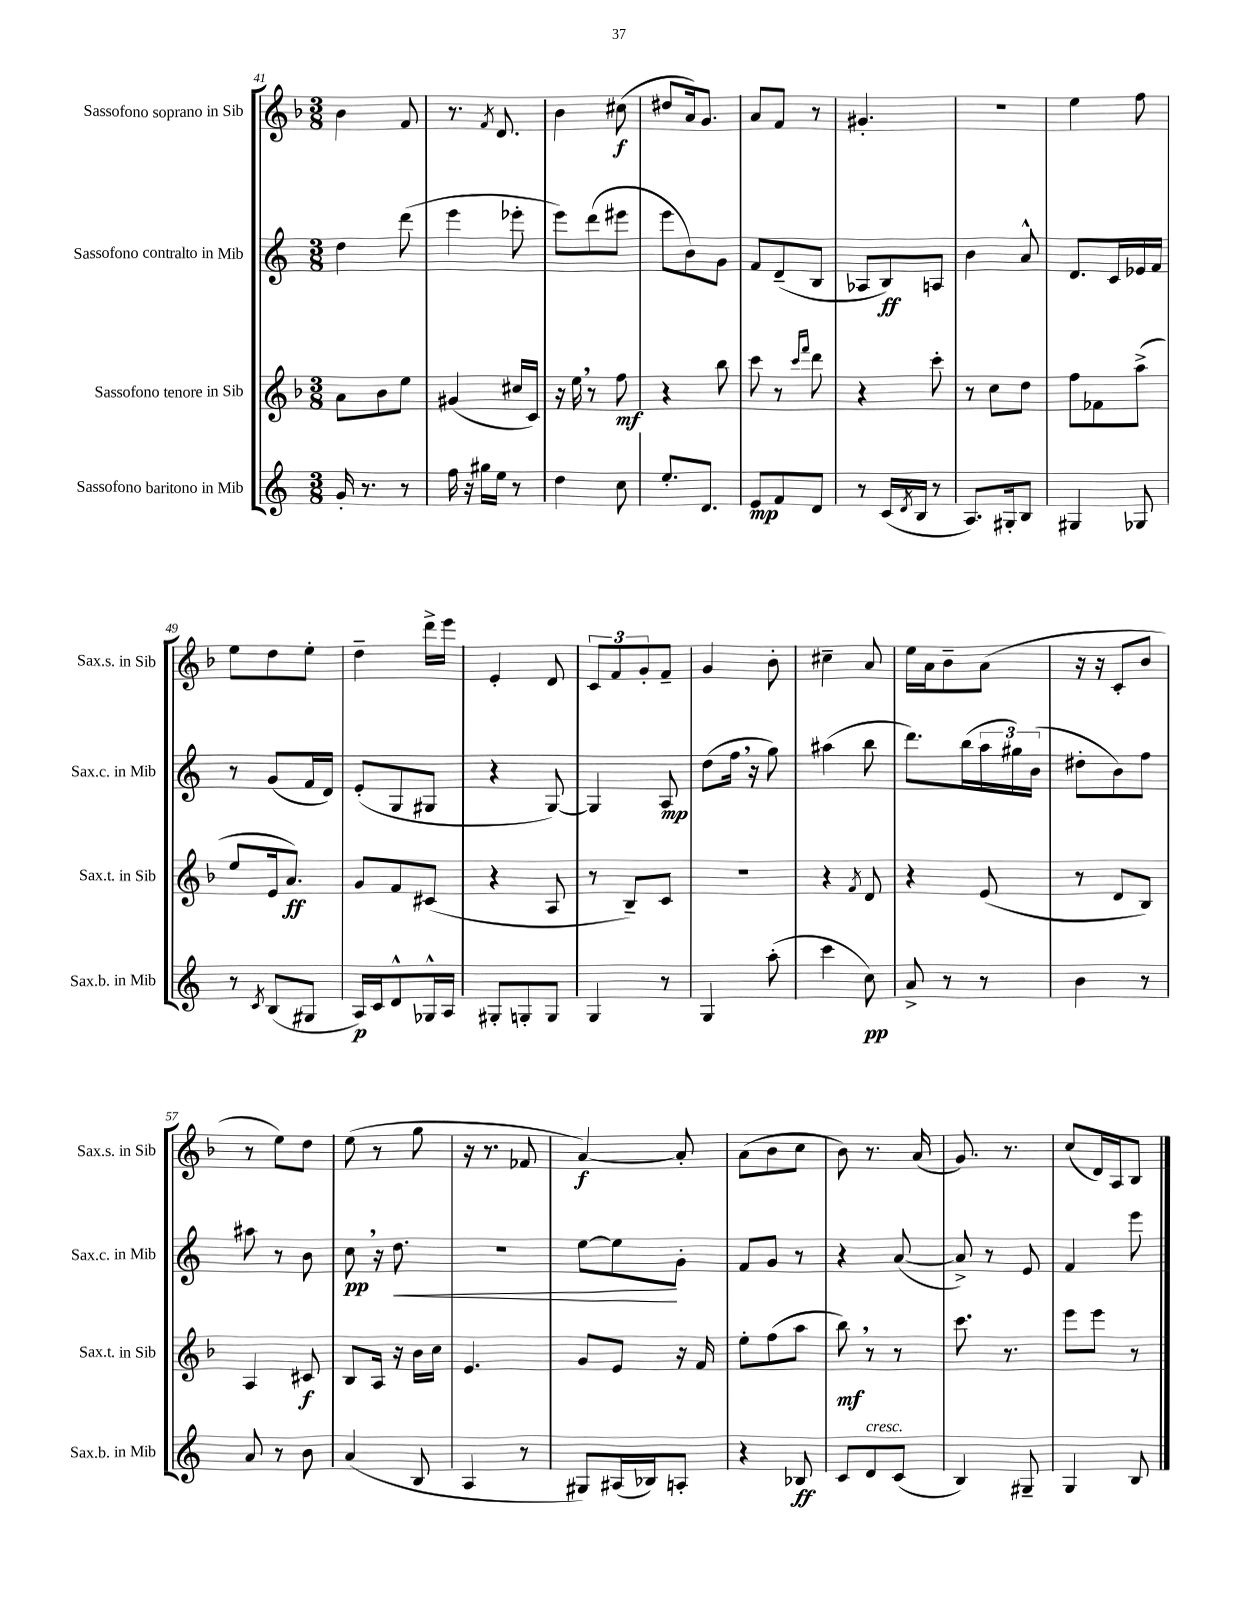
<<
\new StaffGroup <<
\new Staff = "s0" \with { instrumentName = "Sassofono soprano in Sib" shortInstrumentName = "Sax.s. in Sib" } {
    \clef treble \key f \major \numericTimeSignature \time 3/8
    bes'4 f'8 |
    r8. \acciaccatura { f'8 } d'8. |
    bes'4 cis''8\f( |
    dis''8 a'16) g'8. |
    a'8 f'8 r8 |
    gis'4.-. |
    R4. |
    e''4 f''8 |
    e''8 d''8 e''8-. |
    d''4-- d'''16-> e'''16 |
    e'4-. d'8 |
    \tuplet 3/2 { c'8 f'8 g'8-. } f'8-- |
    g'4 bes'8-. |
    cis''4-- a'8 |
    e''16 a'16 bes'8-- a'8( |
    r16 r16 c'8-. bes'8 |
    r8 e''8) d''8 |
    e''8( r8 g''8 |
    r16 r8. fes'8 |
    a'4~\f) a'8-. |
    a'8( bes'8 c''8 |
    bes'8) r8. a'16( |
    g'8.) r8. |
    c''8( d'16) a16 bes8 \bar "|." |
}
\new Staff = "s1" \with { instrumentName = "Sassofono contralto in Mib" shortInstrumentName = "Sax.c. in Mib" } {
    \clef treble \key c \major \numericTimeSignature \time 3/8
    d''4 d'''8( |
    e'''4 ees'''8-. |
    e'''8) d'''8( eis'''8 |
    e'''8 b'8) g'8 |
    f'8 d'8--( b8 |
    aes8 b8\ff) a8 |
    b'4 a'8-^ |
    d'8. c'16 ees'16 f'16 |
    r8 g'8( f'16 d'16) |
    e'8-.( g8 gis8 |
    r4 g8~) |
    g4 a8\mp |
    d''8( f''16 \breathe r16 g''8) |
    ais''4( b''8 |
    d'''8.) b''16( \tuplet 3/2 { a''16 gis''16) b'16( } |
    dis''8-. b'8) f''8 |
    ais''8 r8 b'8 |
    c''8\pp \breathe r16 d''8.\< |
    R4. |
    e''8~ e''8\! g'8-. |
    f'8 g'8 r8 |
    r4 a'8~( |
    a'8->) r8 e'8 |
    f'4 e'''8 \bar "|." |
}
\new Staff = "s2" \with { instrumentName = "Sassofono tenore in Sib" shortInstrumentName = "Sax.t. in Sib" } {
    \clef treble \key f \major \numericTimeSignature \time 3/8
    a'8 bes'8 e''8 |
    gis'4( cis''16 c'16) |
    r16 e''16 \breathe r8 f''8\mf |
    r4 bes''8 |
    c'''8 r8 \grace { c'''16 f'''16 } d'''8 |
    r4 c'''8-. |
    r8 c''8 d''8 |
    f''8 fes'8 a''8->( |
    e''8 e'16 a'8.\ff) |
    g'8 f'8 cis'8( |
    r4 a8 |
    r8 bes8--) c'8 |
    R4. |
    r4 \acciaccatura { f'8 } d'8 |
    r4 e'8( |
    r8 d'8 bes8) |
    a4 cis'8\f |
    bes8 a16 r16 bes'16 c''16 |
    e'4. |
    g'8 e'8 r16 f'16 |
    e''8-. f''8( a''8 |
    bes''8\mf) \breathe r8 r8 |
    c'''8. r8. |
    e'''8 e'''8 r8 \bar "|." |
}
\new Staff = "s3" \with { instrumentName = "Sassofono baritono in Mib" shortInstrumentName = "Sax.b. in Mib" } {
    \clef treble \key c \major \numericTimeSignature \time 3/8
    g'16-. r8. r8 |
    f''16 r16 gis''16 e''16 r8 |
    d''4 c''8 |
    e''8.-. d'8. |
    e'8\mp f'8 d'8 |
    r8 c'16( \acciaccatura { d'8 } b16 r8 |
    a8.) gis16-. b8 |
    gis4 ges8 |
    r8 \acciaccatura { c'8 } b8( gis8 |
    a16\p) c'16 d'8-^ ges16-^ a16 |
    gis8-. g8-. g8 |
    g4 r8 |
    g4 a''8-.( |
    c'''4 c''8\pp) |
    a'8-> r8 r8 |
    b'4 r8 |
    a'8 r8 b'8 |
    a'4( b8 |
    a4 r8 |
    gis8) ais16( bes16) a8-. |
    r4 bes8\ff |
    c'8 d'8^\markup { \italic "cresc." } c'8( |
    b4) gis8-- |
    g4 b8 \bar "|." |
}
>>
>>
\layout { \context { \Score currentBarNumber = #41 } }
